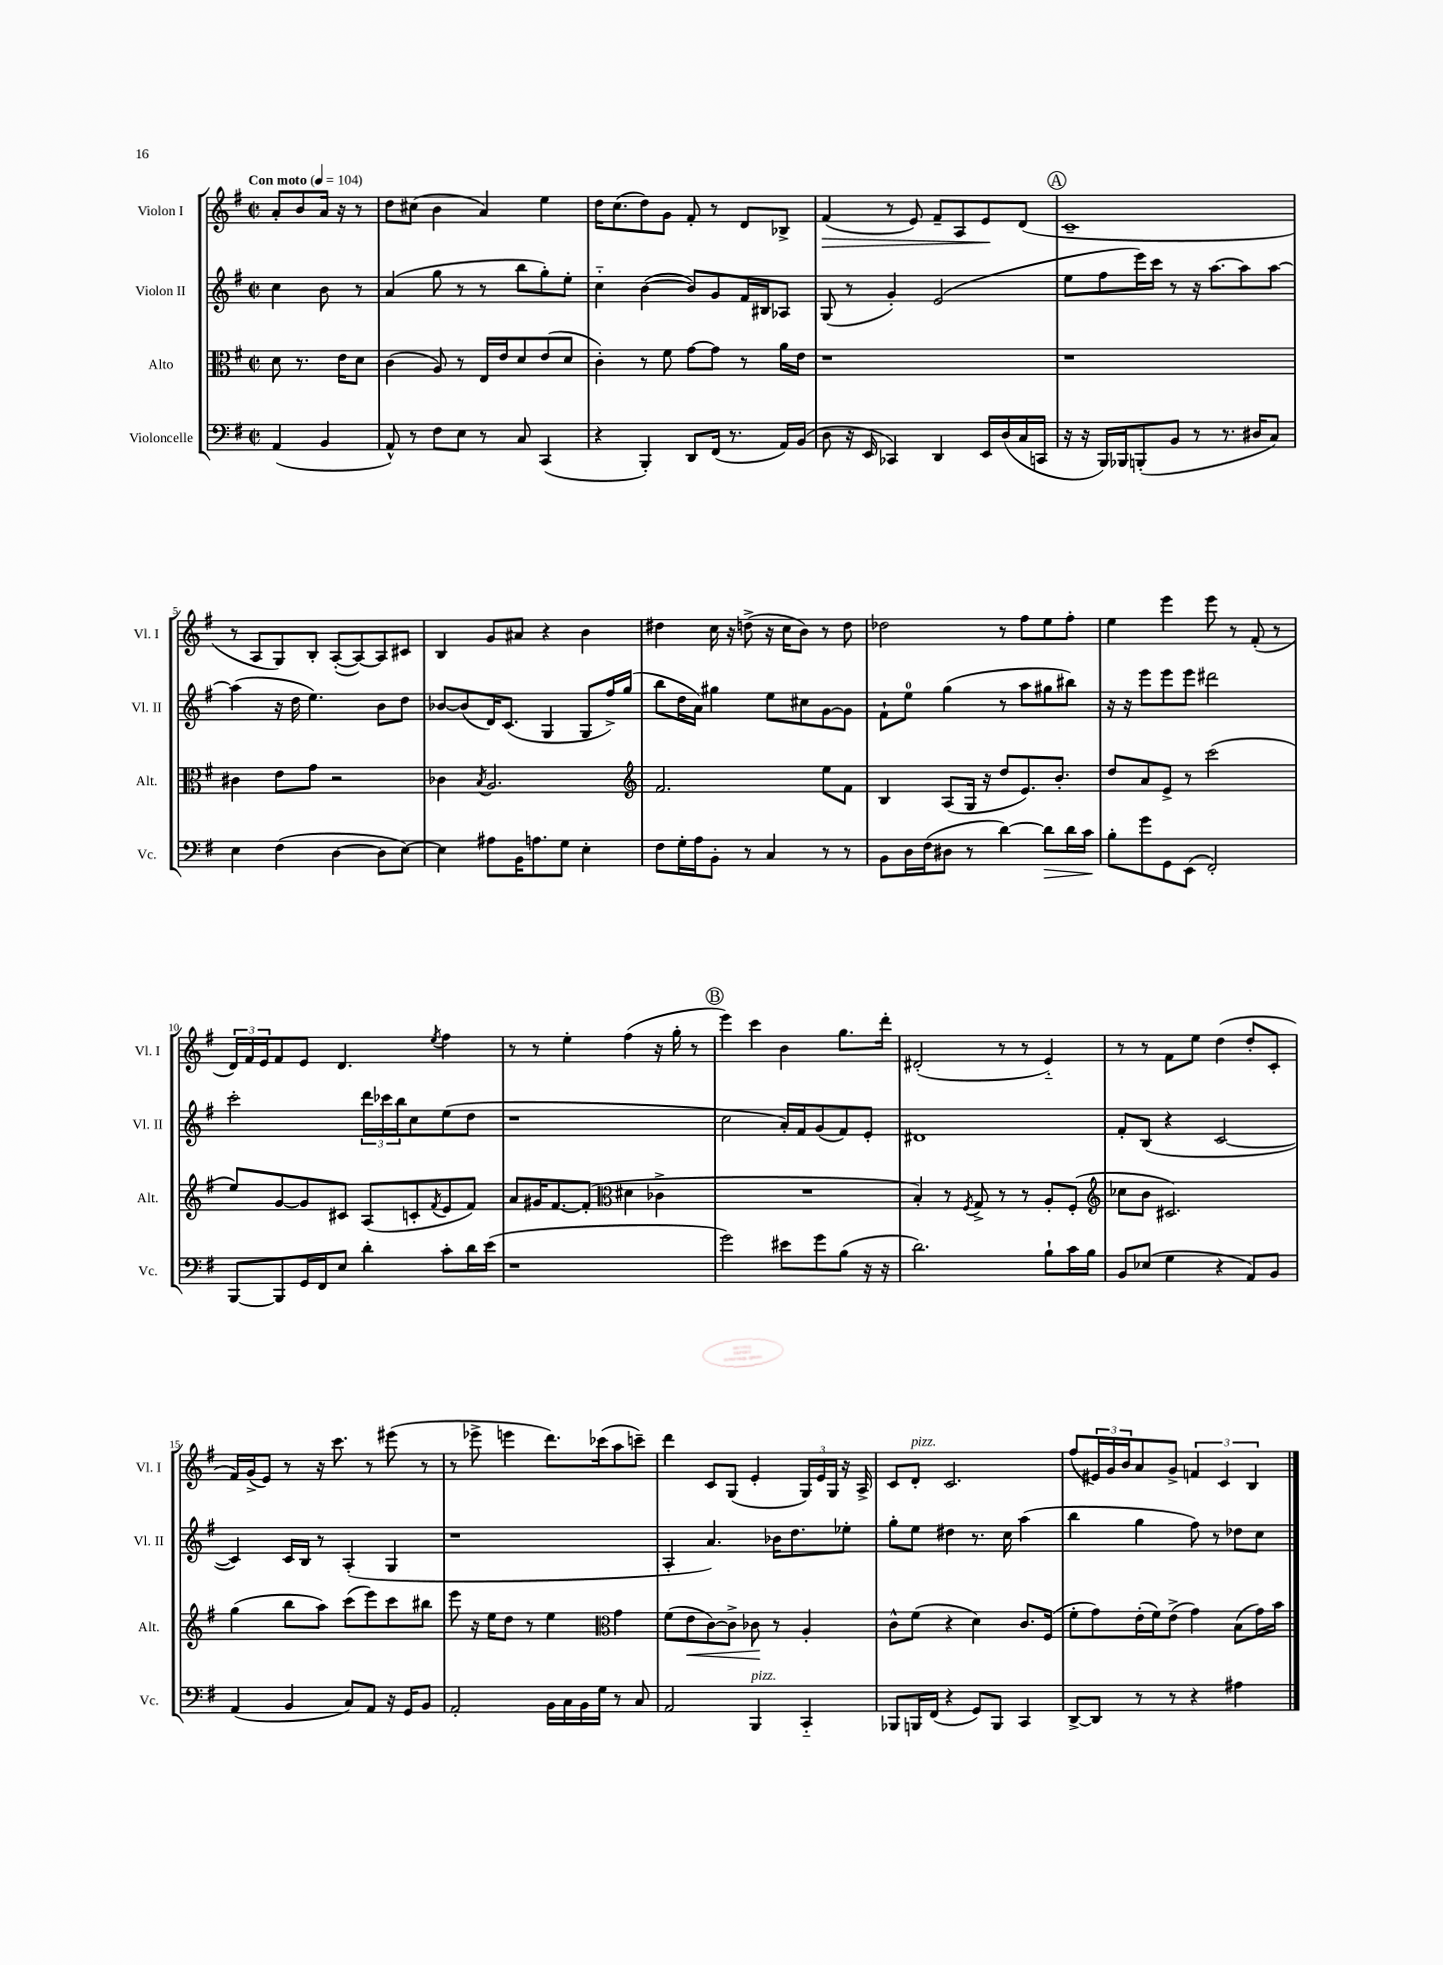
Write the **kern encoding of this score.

**kern	**kern	**kern	**kern
*staff4	*staff3	*staff2	*staff1
*clefF4	*clefC3	*clefG2	*clefG2
*k[f#]	*k[f#]	*k[f#]	*k[f#]
*M2/2	*M2/2	*M2/2	*M2/2
*met(c|)	*met(c|)	*met(c|)	*met(c|)
*MM104	*MM104	*MM104	*MM104
(4AA/	8d\	4cc\	8a'/L
.	8.r	.	8b/
4BB/	.	8b\	16a/Jk
.	16e\LK	.	16r
.	8d\J	8r	8r
=	=	=	=
8AA^^/)	(4c\	(4a/	8dd\L
8r	.	.	(8cc#\J
8F#\L	8A/)	8gg\	4b\
8E\J	8r	8r	.
8r	16E/LL	8r	4a/)
.	16e/J	.	.
8C/	8d/	8bb\L	.
(4CC/	(8e/	8gg'\)	4ee\
.	8d/J	8ee'\J	.
=	=	=	=
4r	4c'\)	4cc'~\	16dd\LK
.	.	.	(8.cc\
4BBB'/)	8r	([4b\	8dd\)
.	8f#\	.	8g\J
8DD/L	[8g\L	8b/]L)	8f#'/
(16FF#/Jk	8g\]J	8g/	8r
8.r	.	.	.
.	8r	16f#/L	8d/L
.	.	16B#/J	.
16AA/LL)	16a\LL	8A-/J	8B-^/J
(16BB/JJ	16e\JJ	.	.
=	=	=	=
8D\	1r	(8G/	(4f#/
16r	.	8r	.
16EE/	.	.	.
4CC-/)	.	4g'/)	8r
.	.	.	8e/)
4DD/	.	(2e/	8f#~/L
.	.	.	8A/
16EE/LL	.	.	8e/
(16D/	.	.	.
16C/	.	.	(8d/J
16CC/JJ	.	.	.
=	=	=	=
16r	1r	8ee\L	1c~
16r	.	.	.
16BBB/LL)	.	8ff#\	.
16BBB-/J	.	.	.
(8BBB'/	.	16eee\L)	.
.	.	16ccc\JJ	.
8BB/J	.	8r	.
8r	.	16r	.
.	.	[8.aa\L	.
8.r	.	.	.
.	.	8aa\]	.
16D#/LK	.	.	.
8C/J)	.	[8aa\J	.
=	=	=	=
4E\	4c#\	(4aa\]	8r
.	.	.	8A/L
(4F#\	8e\L	16r	8G/)
.	.	16dd\	.
.	8g\J	4.ee\)	8B'/J
[4D\	2r	.	([8A'/L
.	.	.	8A/_)
8D\]L	.	8b\L	8A/]
[8E\J)	.	8dd\J	8c#/J
=	=	=	=
4E\]	4c-\	[8b-/L	4B/
.	.	(8b-/]	.
.	8qB/	.	.
8A#\L	2.A/	16d/K)	8g/L
.	.	(8.c/J	.
16BB\K	.	.	8a#/J
8.A\	.	.	.
.	.	4G/	4r
8G\J	.	.	.
4E'\	.	8G/L	4b\
.	.	16ff#^/L)	.
.	.	(16gg/JJ	.
=	=	=	=
*	*clefG2	*	*
8F#\L	2.f#/	8bb\L	4dd#\
16G'\L	.	16dd\L	.
16A\J	.	16a\JJ)	.
8BB'\J	.	4gg#\	16cc\
.	.	.	16r
8r	.	.	(8dd^\
4C/	.	8ee\L	16r
.	.	.	16cc\LK
.	.	8cc#\	8b\J)
8r	8ee\L	[8g\	8r
8r	8f#\J	8g\]J	8dd\
=	=	=	=
8BB\L	4B/	8f#`\L	2dd-\
16D\L	.	8ee\J	.
(16F#\J	.	.	.
8D#\J	(8A/L	(4gg\	.
8r	16G/Jk	.	.
.	16r	.	.
[4d\)	8dd/L	8r	8r
.	8.e/)	8aa\L	8ff#\L
8d\]L	.	8gg#\	8ee\
.	8.b'/J	.	.
16d\L	.	8bb#\J)	8ff#'\J
16c\JJ	.	.	.
=	=	=	=
8B'\L	8dd/L	16r	4ee\
.	.	16r	.
8g\	8a/	8eee\L	.
8GG\	8e^/J	8eee\	4eee\
(8EE\J	8r	8eee\J	.
2FF#'/)	(2ccc\	2ddd#\	8eee\
.	.	.	8r
.	.	.	(8f#'/
.	.	.	8r
=	=	=	=
[8BBB/L	8ee/L)	2ccc'\	24d/LL)
.	.	.	24f#/
.	.	.	24e/J
8BBB/]	[8g/	.	8f#/
16GG/L	8g/]	.	8e/J
16FF#/J	.	.	.
8E/J	8c#/J	.	4.d/
4d'\	(8A/L	24ddd\LL	.
.	.	24ccc-\	.
.	.	24bb\J	.
.	8c'/	8cc\	.
.	8qf#/	.	8qee/
8c'\L	8e/	(8ee\	4ff#\
16d\L	8f#/J)	8dd\J	.
(16e\JJ	.	.	.
=	=	=	=
1r	8a/L	1r	8r
.	16g#/K	.	8r
.	[8.f#/	.	.
.	.	.	4ee'\
.	(8f#'/]J	.	.
*	*clefC3	*	*
.	4d#\	.	(4ff#\
.	4c-^\	.	16r
.	.	.	16gg'\
.	.	.	8r
=	=	=	=
2g\)	1r	2cc\	4eee\)
.	.	.	4ccc\
8e#\L	.	16a'/LL)	4b\
.	.	16f#/J	.
8g\	.	(8g/	.
(8B\J	.	8f#/)	8.gg\L
16r	.	8e'/J	.
16r	.	.	16ddd'\Jk
=	=	=	=
2.d\)	4B'/)	1d#	(2d#'/
.	8r	.	.
.	8qF#/	.	.
.	8G^/	.	.
.	8r	.	8r
.	8r	.	8r
8B`\L	8A'/L	.	4e'~/)
16c\L	(8F#'/J	.	.
16B\JJ	.	.	.
=	=	=	=
*	*clefG2	*	*
8BB/L	8cc-\L	8f#'/L	8r
(8E-/J	8b\J	(8B/J	8r
4G\	2.c#/)	4r	8f#\L
.	.	.	8ee\J
4r	.	[2c/	(4dd\
8AA/L)	.	.	8dd'/L
8BB/J	.	.	8c'/J
=	=	=	=
(4AA/	(4gg\	4c/])	16f#/LL)
.	.	.	(16g^/J
.	.	.	8e/J)
4BB/	8bb\L	16c/LL	8r
.	.	16B/JJ	.
.	8aa\J)	8r	16r
.	.	.	8.ccc\
8C/L)	(8ccc\L	(4A'/	.
8AA/J	8eee\)	.	8r
16r	8ccc\	4G/	(8eee#\
16GG/LK	.	.	.
8BB/J	8bb#\J	.	8r
=	=	=	=
2AA'/	8eee\	1r	8r
.	16r	.	8eee-^\
.	16ee\LK	.	.
.	8dd\J	.	4eee\
.	8r	.	.
16BB\LL	4ee\	.	8.ddd\L)
16C\	.	.	.
16BB\	.	.	.
16G\JJ	.	.	(16ccc-\k
*	*clefC3	*	*
8r	4g\	.	8aa\
8C/	.	.	8ccc~\J)
=	=	=	=
2AA/	(8f#\L	4A'/	4ddd\
.	8e\	.	.
.	[8c\)	4.a/)	8c/L
.	8c^\]J	.	(8G/J
4BBB/	8c-\	.	4e'/
.	8r	16b-\LK	.
.	.	8.dd\	.
4CC'~/	4A'/	.	24G/LL)
.	.	.	24e/
.	.	.	24G/JJ
.	.	8ee-'\J	16r
.	.	.	16A^/
=	=	=	=
8BBB-/L	8c^^\L	8gg'\L	8c/L
16BBB/L	(8f#\J	8ee\J	8d'/J
(16FF#/JJ	.	.	.
4r	4r	4dd#\	2.c/
8GG/L)	4d\)	8.r	.
8BBB/J	.	.	.
.	.	16cc\	.
4CC/	8.c/L	(4aa\	.
.	(16F#/Jk	.	.
=	=	=	=
[8DD^/L	8f#'\L	4bb\	(8ff#/L
8DD/]J	8g\)	.	24e#/L)
.	.	.	24g/
.	.	.	24b/J
8r	(16e'\L	4gg\	8a/
.	16f#\J)	.	.
8r	(8e^\J	.	8g^/J
4r	4g\)	8ff#\)	6f/
.	.	8r	.
.	.	.	6c/
4A#\	(8B\L	8dd-\L	.
.	.	.	6B/
.	16g\L)	8cc\J	.
.	16b\JJ	.	.
==	==	==	==
*-	*-	*-	*-
